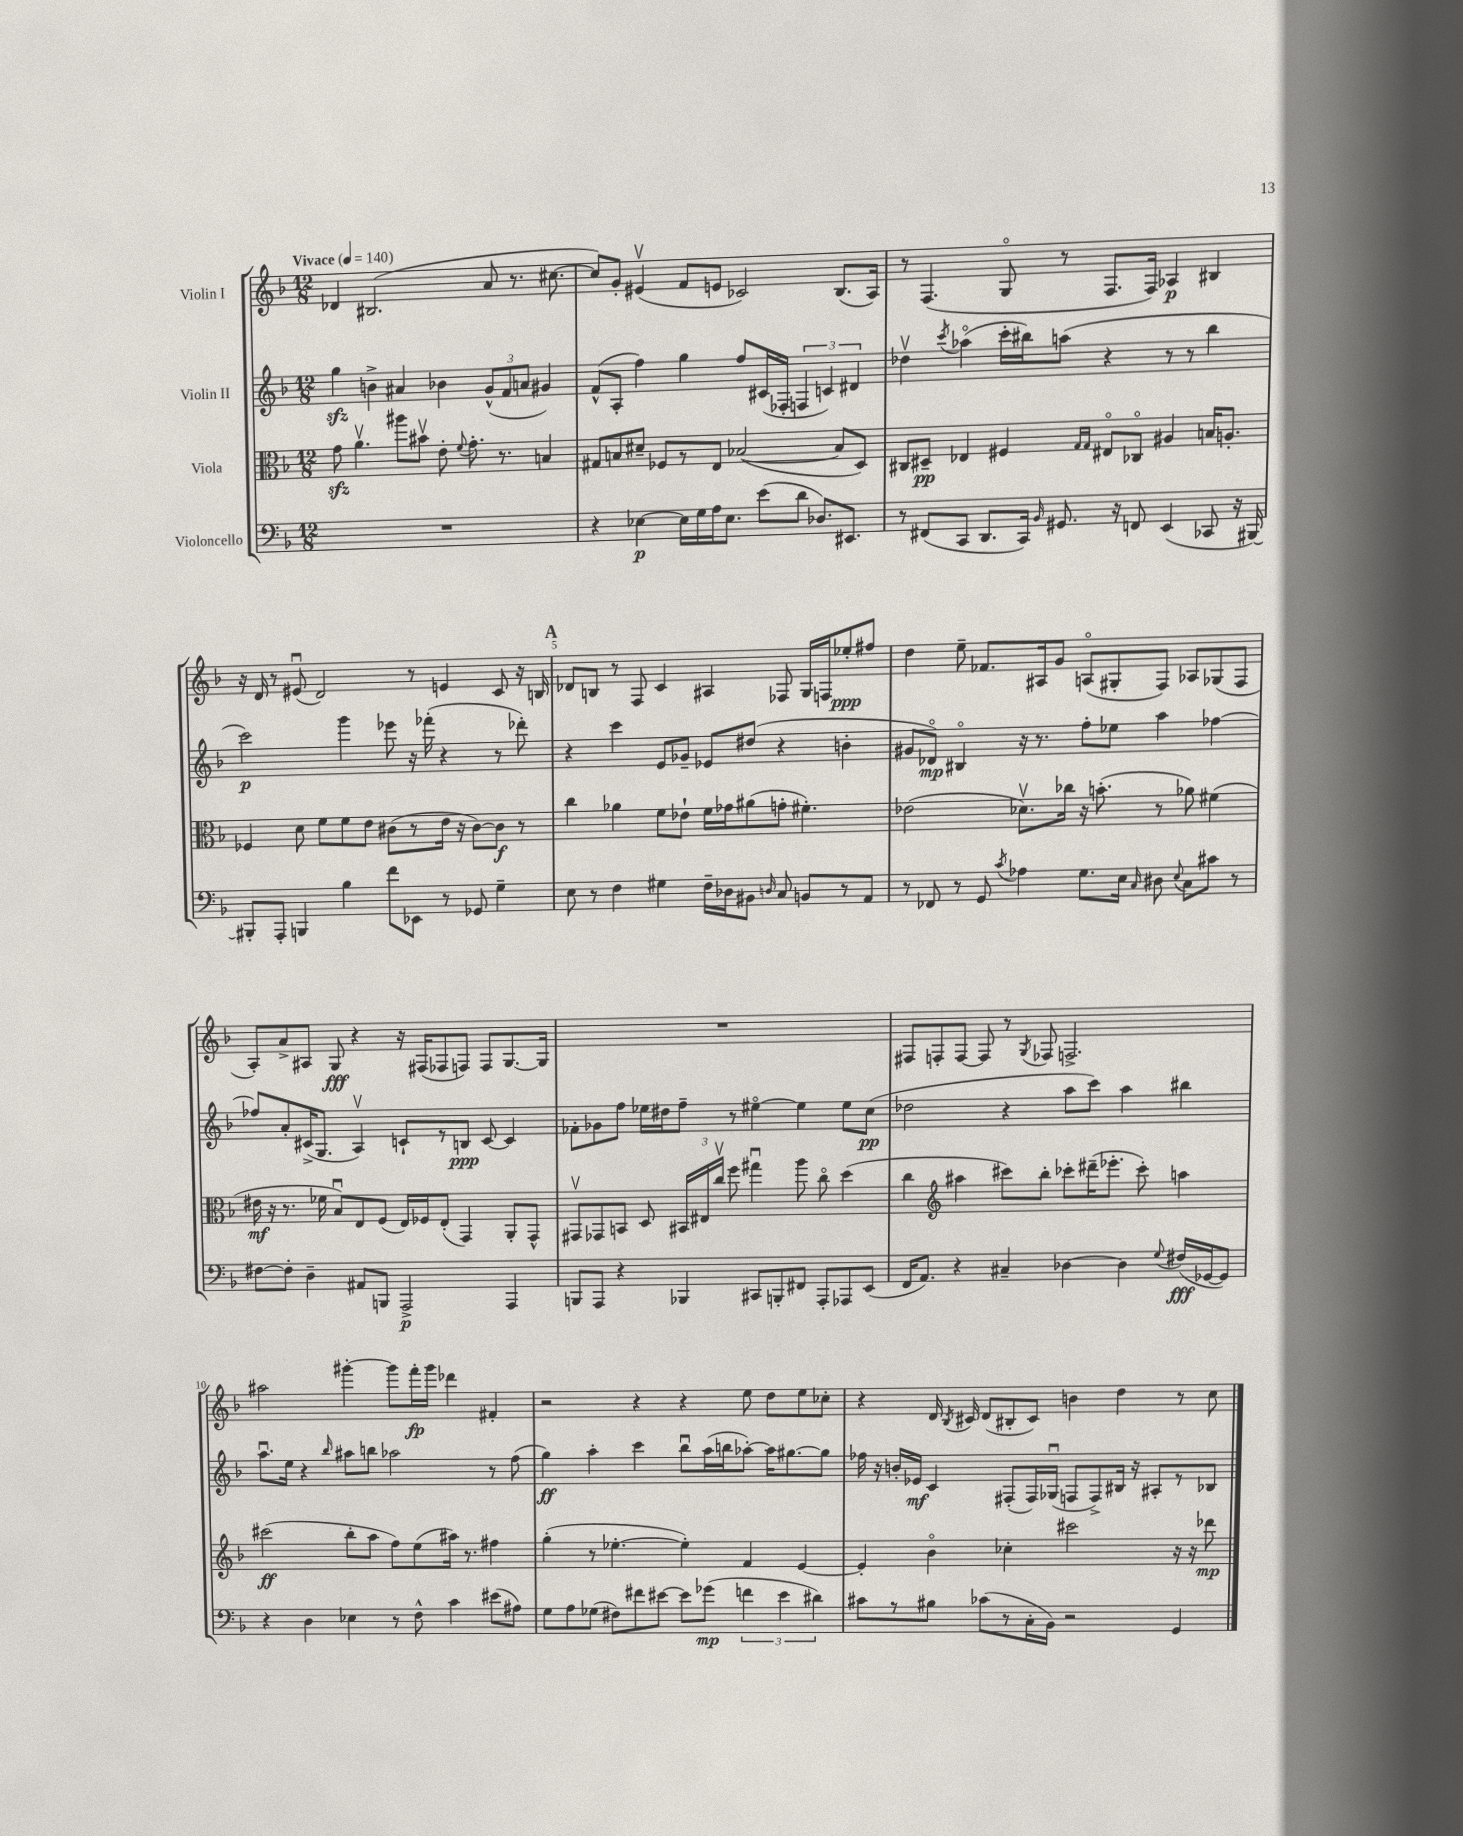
<<
\new StaffGroup <<
\new Staff = "s0" \with { instrumentName = "Violin I" } {
    \clef treble \key f \major \numericTimeSignature \time 12/8 \tempo "Vivace" 4 = 140
    \autoBeamOff des'4 bis2.( a'8 r8. cis''8.~ |
    cis''8[) g'8]-. eis'4\upbow( f'8[ e'8] ces'2) bes8.[( a16]) |
    r8 f4.( g8\flageolet r8 f8.[ f16]) aes4\p bis4 |
    r16 d'16 r8 eis'8\downbow( d'2) r8 e'4 c'8 r16 b16 |
    \mark \markup { \bold "A" } des'8[ b8] r8 f8 c'4 ais4 fes8 g16[ f16 ees''8-.\ppp fis''8] |
    d''4 e''8-- fes'8.[ ais16 g'8] a8[\flageolet( gis8-. f8]) aes8[ ges8( f8] |
    a8[-.) a'8-> ais8] g8\fff r4 r16 fis16[( fes8 f8]) f8[ g8.~ g16] |
    R1. |
    fis8[ f8-. f8]~ f8 r8 \acciaccatura { g8 } fes8 f2.-> |
    ais''2 gis'''4~-. gis'''8[ f'''16-.\fp gis'''16] des'''4 fis'4-. |
    r2 r4 r4 e''8 d''8[ e''8 ces''8]-. |
    r4 d'16 \acciaccatura { bes8 } cis'16 d'8[( bis8-. cis'8]) b'4 d''4 r8 c''8 \bar "|." |
}
\new Staff = "s1" \with { instrumentName = "Violin II" } {
    \clef treble \key f \major \numericTimeSignature \time 12/8
    \autoBeamOff g''4\sfz b'4-> ais'4 bes'4 \tuplet 3/2 { g'8[-^( f'8 a'8] } gis'4) |
    f'8[-^( a8]-. f''4) g''4 f''8[ cis'16( fes16]-. \tuplet 3/2 { f4 c'4) dis'4 } |
    des''4\upbow \acciaccatura { c'''8 } aes''4\flageolet( c'''16[-. bis''16) a''8]( r4 r8 r8 bis''4 |
    c'''2\p) g'''4 ees'''8 r16 fes'''16-.( r4 r8 des'''8-.) |
    \mark \markup { \bold "A" } r4 c'''4 e'8[ ges'8]-- ees'8[ dis''8]( r4 b'4-. |
    gis'8[ des'8]\flageolet\mp) bis4\flageolet r16 r8. f''8[-. ees''8] a''4 fes''4~ |
    fes''8[ a'8-. cis'16->( g8.] a4\upbow) c'8[-! r8 b8]\ppp c'8~ c'4 |
    fes'8[-. ges'8 f''8] ees''16[ dis''16 f''8]-- r8 eis''4~\flageolet eis''4 eis''8[ c''8]\pp( |
    des''2 r4 a''8[ c'''8]) a''4 bis''4 |
    a''8.[\downbow e''16] r4 \grace { bes''16 } ais''8[ b''8] aes''2 r8 f''8( |
    g''4\ff) a''4-. c'''4 bes''8[\downbow a''16( b''16 aes''8]~-.) aes''16[ gis''8.~ gis''8] |
    fes''16 r16 b'16[-. ees'16]\mf c'4 fis8[-.( fis16) ges16]\downbow( f8[ f8->) bis16] r16 ais8[-. r8 bes8] \bar "|." |
}
\new Staff = "s2" \with { instrumentName = "Viola" } {
    \clef alto \key f \major \numericTimeSignature \time 12/8
    \autoBeamOff g'8\sfz a'4.\upbow ais''8[ bis'8]\upbow e'8-. \appoggiatura { f'8 } g'8.-. r8. b4 |
    gis8[ b8 dis'8]-- fes8[ r8 e8] bes2~( bes8[ d8]) |
    cis8[ dis8]--\pp ees4 fis4 \grace { g16[ g16] } eis8[\flageolet ces8]\flageolet ais4 b16[ a8.]-. |
    fes4 d'8 f'8[ f'8 e'8] cis'8[( r8 e'16] r16 cis'8[~) cis'8]\f r8 |
    \mark \markup { \bold "A" } c''4 aes'4 f'8[ ees'8]-! f'16[ ges'16 ais'8( g'8]-. fis'4.-.) |
    ees'2( des'8.[\upbow) ces''16] r16 b'8.-.( r8 aes'8) fis'4( |
    eis'16\mf r16 r8. fes'16 bes8[\downbow) e8 f8]( e16[) fes16 e8]-.( g,4) a,8[-. g,8]-^ |
    gis,8[\upbow ges,8 b,8] d8 \tuplet 3/2 { bis,16[ eis16 c''16]\upbow } f''8 gis''4\downbow a''8 c''8\flageolet d''4( |
    c''4 \clef treble ais''4 cis'''8[) bes''8]-. ces'''8[-. dis'''16--( ees'''8.]-. ces'''8-.) a''4 |
    cis'''2\ff( bes''8[-. a''8] f''8[) e''8( ais''16]) r8. fis''4 |
    g''4-.( r8 ees''4.~-. ees''4-.) f'4 e'4~ |
    e'4-. bes'4\flageolet ces''4-. cis'''2 r16 r16 des'''8\mp \bar "|." |
}
\new Staff = "s3" \with { instrumentName = "Violoncello" } {
    \clef bass \key f \major \numericTimeSignature \time 12/8
    \autoBeamOff R1. |
    r4 ees4~\p ees16[ g16 a16 ees8.] e'8[( d'8] des8.[) eis,8.] |
    r8 fis,8[( c,8] d,8.[ c,16]) \grace { bes,16 } gis,8. r16 f,8 e,4( ces,8 r16 bis,,16~) |
    bis,,8[-. a,,8]-. b,,4 bes4 f'8[ ees,8] r8 ges,8 g4-- |
    \mark \markup { \bold "A" } e8 r8 f4 gis4 f16[-- des16 bis,8] \grace { d16 } c8 b,8[ r8 a,8] |
    r8 fes,8 r8 g,8 \acciaccatura { c'8 } aes4 g8.[ e16] \grace { c16 } dis8 \appoggiatura { e8 } c8[ cis'8] r8 |
    fis8[~ fis8]-. d4-- ais,8[ b,,8] a,,2->\p a,,4 |
    b,,8[ a,,8] r4 bes,,4 cis,8[ b,,8-. fis,8] a,,8[-. aes,,8 e,8]( |
    f,16[ a,8.]) r4 cis4-- des4~ des4 \appoggiatura { g8 } fis16[\fff( ges,16~ ges,8]) |
    r4 d4 ees4 r8 f8-^ c'4 eis'8[( ais8]) |
    g8[ a8 ges8]( fis8[) fis'8 eis'8]~ eis'8[ ges'8]\mp( \tuplet 3/2 { f'4 eis'4 dis'4) } |
    cis'8[ r8 bis8] ces'8[( r8 c16-. bes,16]) r2 g,4 \bar "|." |
}
>>
>>
\layout { \context { \Score \override BarNumber.break-visibility = ##(#f #t #t) barNumberVisibility = #(every-nth-bar-number-visible 5) } }
